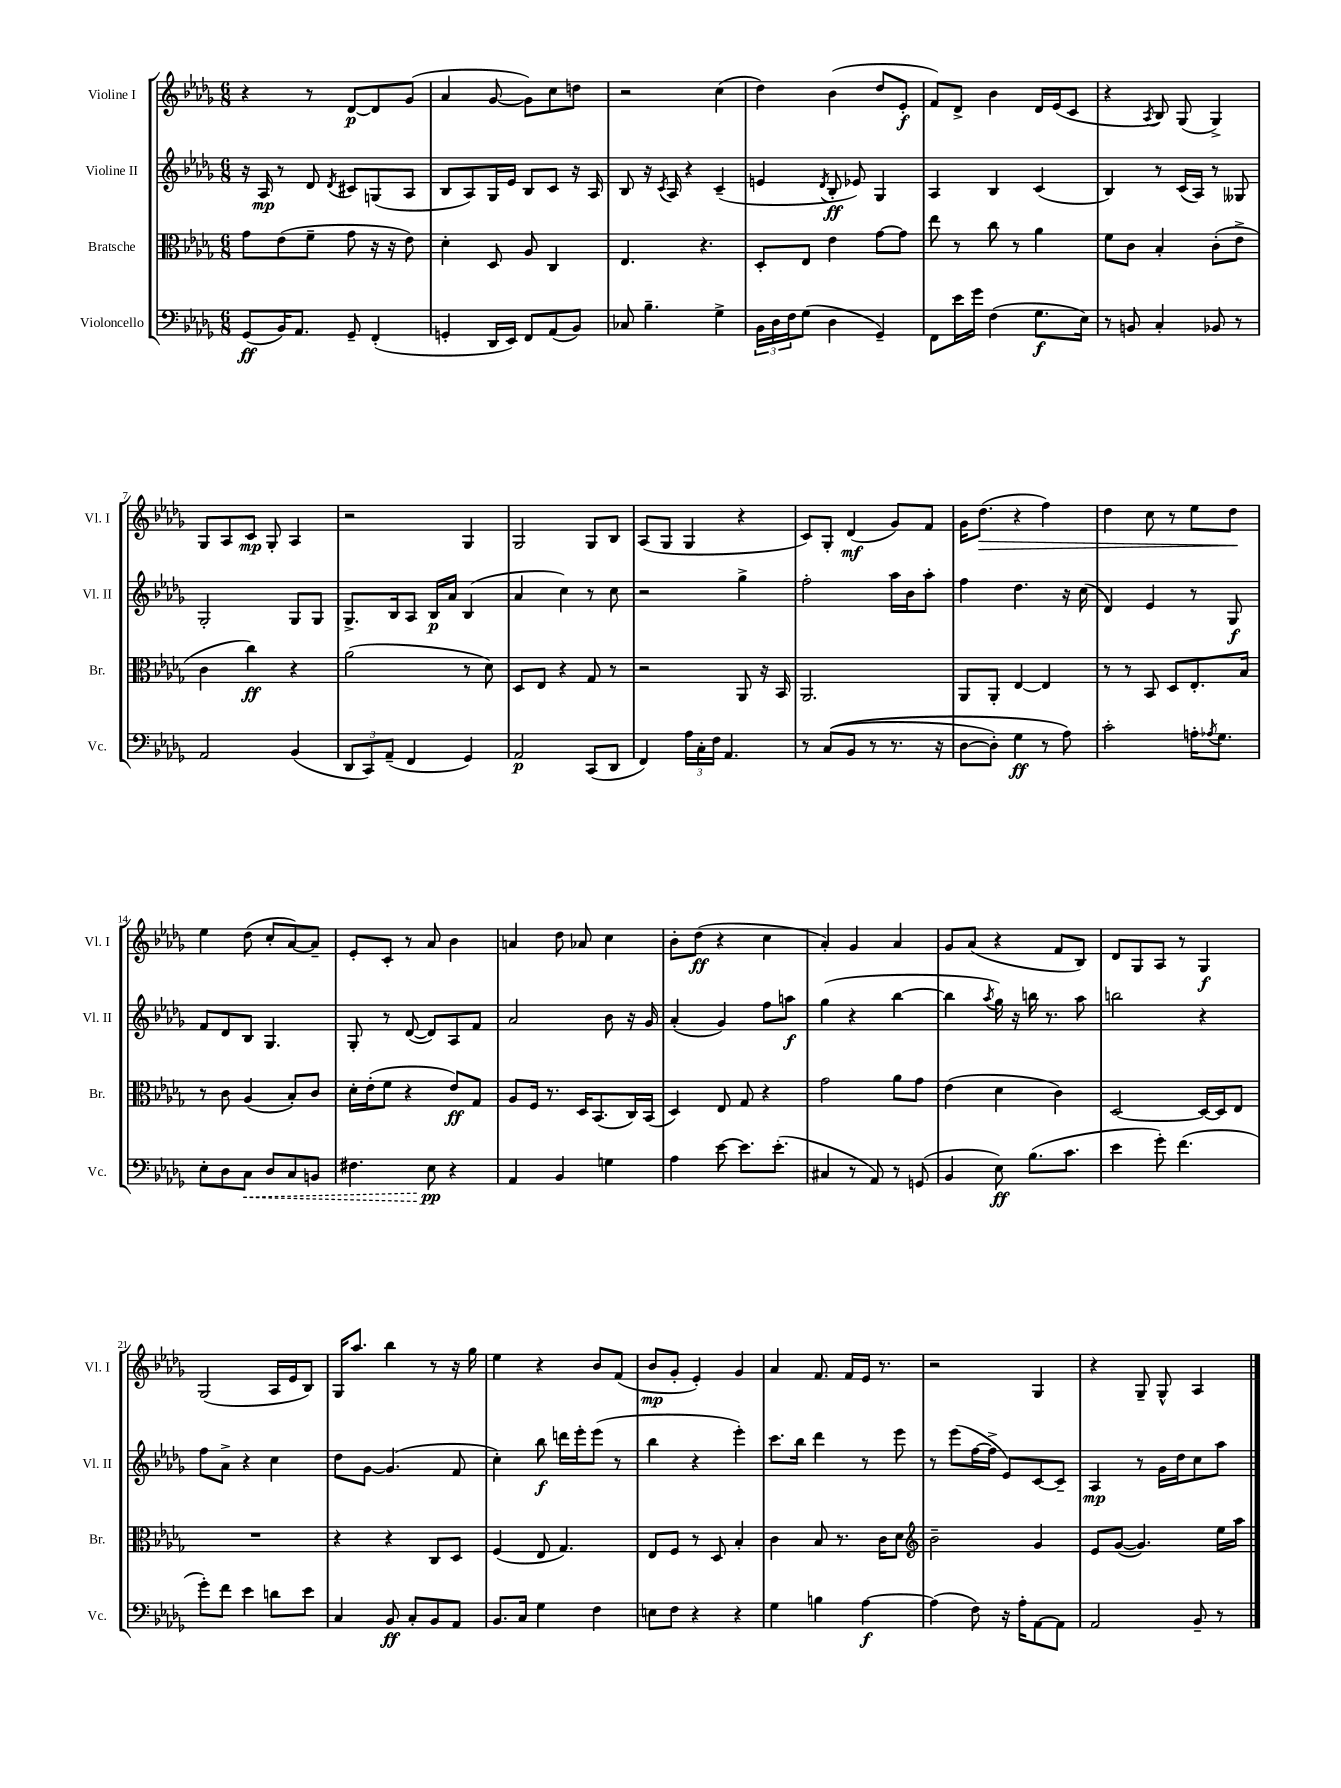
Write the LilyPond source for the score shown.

<<
\new StaffGroup <<
\new Staff = "s0" \with { instrumentName = "Violine I" shortInstrumentName = "Vl. I" } {
    \clef treble \key des \major \numericTimeSignature \time 6/8
    r4 r8 des'8~\p des'8 ges'8( |
    aes'4 ges'8~ ges'8) c''8 d''8 |
    r2 c''4( |
    des''4) bes'4( des''8 ees'8-.\f |
    f'8) des'8-> bes'4 des'16 ees'16( c'8 |
    r4 \acciaccatura { aes8 } bes8) ges8( ges4->) |
    ges8 aes8 c'8\mp ges8-. aes4 |
    r2 ges4 |
    ges2 ges8 bes8 |
    aes8( ges8 ges4 r4 |
    c'8) ges8-. des'4\mf( ges'8) f'8 |
    ges'16 des''8.\>( r4 f''4) |
    des''4 c''8 r8 ees''8 des''8\! |
    ees''4 des''8( c''8-. aes'8~) aes'8-- |
    ees'8-. c'8-. r8 aes'8 bes'4 |
    a'4 des''8 aes'8 c''4 |
    bes'8-. des''8\ff( r4 c''4 |
    aes'4-.) ges'4 aes'4 |
    ges'8 aes'8( r4 f'8 bes8) |
    des'8 ges8 aes8 r8 ges4\f |
    ges2( aes16 ees'16 bes8) |
    ges16 aes''8. bes''4 r8 r16 ges''16 |
    ees''4 r4 bes'8 f'8( |
    bes'8\mp ges'8-. ees'4-.) ges'4 |
    aes'4 f'8. f'16 ees'16 r8. |
    r2 ges4 |
    r4 ges8-- ges8-^ aes4 \bar "|." |
}
\new Staff = "s1" \with { instrumentName = "Violine II" shortInstrumentName = "Vl. II" } {
    \clef treble \key des \major \numericTimeSignature \time 6/8
    r16 aes16\mp r8 des'8 \acciaccatura { des'8 } cis'8 g8( aes8 |
    bes8 aes8) ges16 ees'16 bes8 c'8 r16 aes16 |
    bes8 r16 \acciaccatura { c'8 } aes16 r4 c'4--( |
    e'4 \acciaccatura { des'8 } bes8-.\ff ees'8) ges4 |
    aes4 bes4 c'4( |
    bes4) r8 c'16( aes16) r8 geses8 |
    ges2-. ges8 ges8 |
    ges8.-> bes16 aes8 bes16\p aes'16 bes4( |
    aes'4 c''4) r8 c''8 |
    r2 ges''4-> |
    f''2-. aes''16 bes'16 aes''8-. |
    f''4 des''4. r16 c''16( |
    des'4) ees'4 r8 ges8\f |
    f'8 des'8 bes8 ges4. |
    ges8-. r8 des'8~( des'8) aes8 f'8 |
    aes'2 bes'8 r16 ges'16 |
    aes'4-.( ges'4) f''8 a''8\f |
    ges''4( r4 bes''4~ |
    bes''4 \acciaccatura { aes''8 } ges''16) r16 b''16 r8. aes''8 |
    b''2 r4 |
    f''8 aes'8-> r4 c''4 |
    des''8 ges'8~ ges'4.( f'8 |
    c''4-.) bes''8\f d'''16 ees'''16-. ees'''8( r8 |
    bes''4 r4 ees'''4-.) |
    c'''8. bes''16 des'''4 r8 ees'''8 |
    r8 ees'''8( f''16~ f''16-> ees'8) c'8~ c'8-- |
    aes4\mp r8 ges'16 des''16 c''8 aes''8 \bar "|." |
}
\new Staff = "s2" \with { instrumentName = "Bratsche" shortInstrumentName = "Br." } {
    \clef alto \key des \major \numericTimeSignature \time 6/8
    ges'8 ees'8( f'8-- ges'8 r16 r16 ees'8) |
    des'4-. des8 aes8 c4 |
    ees4. r4. |
    des8-. ees8 ees'4 ges'8~ ges'8 |
    ees''8 r8 c''8 r8 aes'4 |
    f'8 c'8 bes4-. c'8-.( ees'8-> |
    c'4 c''4\ff) r4 |
    aes'2( r8 des'8) |
    des8 ees8 r4 ges8 r8 |
    r2 aes,8 r16 bes,16 |
    aes,2. |
    aes,8 aes,8-. ees4~ ees4 |
    r8 r8 bes,8 des8 ees8.-. bes16 |
    r8 c'8 aes4( bes8-.) c'8 |
    des'16-. ees'16-.( f'8 r4 ees'8\ff) ges8 |
    aes8 f16 r8. des16 bes,8.( c16) bes,16( |
    des4) ees8 ges8 r4 |
    ges'2 aes'8 ges'8 |
    ees'4( des'4 c'4) |
    des2~ des16~ des16 ees8 |
    R2. |
    r4 r4 c8 des8 |
    f4( ees8 ges4.) |
    ees8 f8 r8 des8 bes4-. |
    c'4 bes8 r8. c'16 des'8 |
    \clef treble bes'2-- ges'4 |
    ees'8 ges'8~( ges'4.) ees''16 aes''16 \bar "|." |
}
\new Staff = "s3" \with { instrumentName = "Violoncello" shortInstrumentName = "Vc." } {
    \clef bass \key des \major \numericTimeSignature \time 6/8
    ges,8\ff( bes,16) aes,8. ges,8-- f,4-.( |
    g,4-. des,16 ees,16) f,8 aes,8( bes,8) |
    ces8 bes4.-- ges4-> |
    \tuplet 3/2 { bes,16 des16 f16 } ges8( des4 ges,4--) |
    f,8 ees'16 ges'16 f4( ges8.\f ees16) |
    r8 b,8 c4-. bes,8 r8 |
    aes,2 bes,4( |
    \tuplet 3/2 { des,8 c,8) aes,8--( } f,4 ges,4) |
    aes,2\p c,8( des,8 |
    f,4) \tuplet 3/2 { aes16 c16-. f16 } aes,4. |
    r8 c8(\( bes,8 r8 r8. r16 |
    des8~ des8-.) ges4\ff r8 aes8\) |
    c'2-. a16-. \acciaccatura { aes8 } ges8. |
    ees8-. des8 \once \override Hairpin.style = #'dashed-line c8\< des8 c8 b,8 |
    fis4. ees8\pp\! r4 |
    aes,4 bes,4 g4 |
    aes4 ees'8~ ees'8. ees'8.-.( |
    cis4 r8 aes,8) r8 g,8( |
    bes,4 ees8\ff) bes8.( c'8. |
    ees'4 ges'8-.) f'4.( |
    ges'8-.) f'8 ees'4 d'8 ees'8 |
    c4 bes,8\ff c8-. bes,8 aes,8 |
    bes,8. c16 ges4 f4 |
    e8 f8 r4 r4 |
    ges4 b4 aes4~\f |
    aes4( f8) r16 aes16-. aes,8~ aes,8 |
    aes,2 bes,8-- r8 \bar "|." |
}
>>
>>
